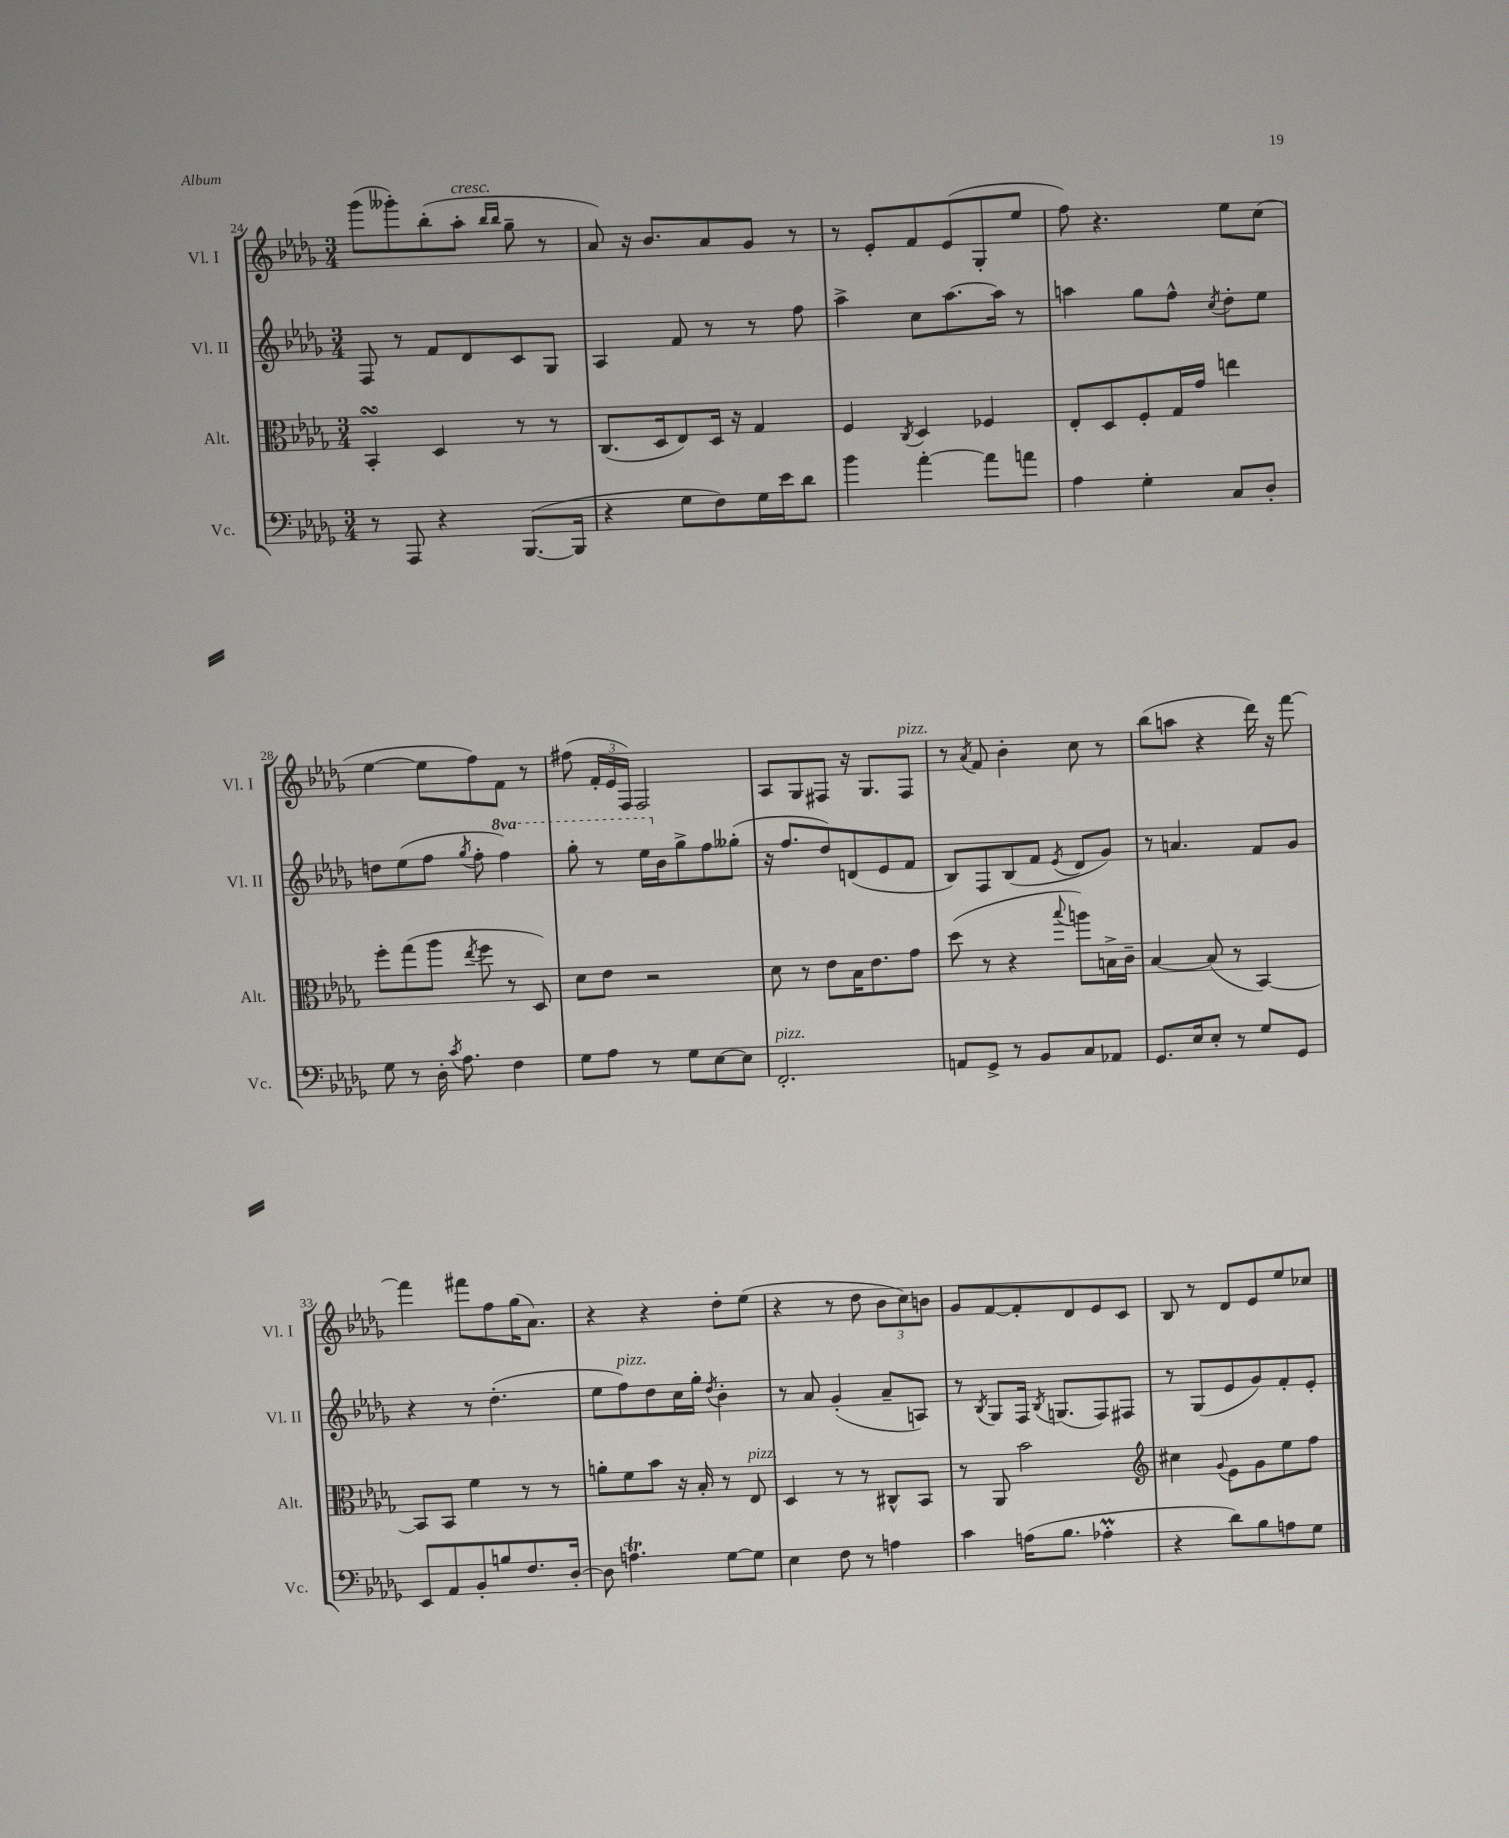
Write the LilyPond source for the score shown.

<<
\new StaffGroup <<
\new Staff = "s0" \with { instrumentName = "Vl. I" shortInstrumentName = "Vl. I" } {
    \clef treble \key des \major \numericTimeSignature \time 3/4
    \autoBeamOff ges'''8[( geses'''8-.) bes''8-.( aes''8]-.^\markup { \italic "cresc." } \grace { bes''16[ bes''16] } ges''8-- r8 |
    aes'8) r16 bes'8.[ aes'8 ges'8] r8 |
    r8 ees'8[-. f'8 ees'8( ges8-. ees''8] |
    f''8) r4. ees''8[ c''8]( |
    ees''4~ ees''8[ f''8) f'8] r8 |
    fis''8( \tuplet 3/2 { f'16[-. ees'16 f16]) } f2 |
    aes8[ ges8 fis8] r16 ges8.[ fis8]^\markup { \italic "pizz." } |
    r8 \acciaccatura { aes'8 } f'8 bes'4-. c''8 r8 |
    bes''8[( a''8] r4 des'''16) r16 f'''8~ |
    f'''4 fis'''8[ f''8 ges''16( aes'8.]) |
    r4 r4 des''8[-. ees''8]( |
    r4 r8 des''8 \tuplet 3/2 { bes'8[ c''8) b'8] } |
    ges'8[ f'8~ f'8-. des'8 ees'8 c'8] |
    bes8 r8 des'8[ ees'8 ees''8 ces''8] \bar "|." |
}
\new Staff = "s1" \with { instrumentName = "Vl. II" shortInstrumentName = "Vl. II" } {
    \clef treble \key des \major \numericTimeSignature \time 3/4 \set Staff.ottavationMarkups = #ottavation-simple-ordinals
    \autoBeamOff f8 r8 f'8[ des'8 c'8 ges8] |
    aes4 f'8 r8 r8 f''8 |
    aes''4-> c''8[ aes''8.~ aes''16] r8 |
    a''4 ges''8[ f''8]-^ \acciaccatura { c''8 } des''8[-. ees''8] |
    d''8[ ees''8( f''8] \acciaccatura { ges''8 } f''8-. \ottava #1 f'''4) |
    ges'''8-. r8 ees'''16[ \ottava #0 bes'16 ges''8-> f''8 geses''8]-.( |
    r16 f''8.[ des''8) d'8( ees'8 f'8] |
    bes8[) f8 bes8( f'8] \acciaccatura { ees'8 } des'8[ ges'8]) |
    r8 a'4. f'8[ ges'8] |
    r4 r8 des''4.-.( |
    ees''8[ f''8^\markup { \italic "pizz." }) des''8 c''16 ges''16]-. \acciaccatura { des''8 } bes'4-. |
    r8 aes'8 ges'4-.( aes'8[-- a8]) |
    r8 \acciaccatura { bes8 } ges8[ f16] \acciaccatura { bes8 } g8.[( f8) fis8] |
    r8 ges8[( ees'8 ges'8) f'8-. ees'8]-. \bar "|." |
}
\new Staff = "s2" \with { instrumentName = "Alt." shortInstrumentName = "Alt." } {
    \clef alto \key des \major \numericTimeSignature \time 3/4
    \autoBeamOff bes,4-.\turn des4 r8 r8 |
    c8.[( des16 ees8) des16] r16 ges4 |
    f4 \acciaccatura { c8 } des4 fes4 |
    ees8[-. des8 f8-. ges16 ges'16] e''4 |
    f''8[-. ges''8( aes''8] \acciaccatura { ees''8 } f''8 r8 des8) |
    des'8[ ees'8] r2 |
    des'8 r8 ees'8[ bes16 ees'8. ges'8] |
    des''8( r8 r4 \appoggiatura { bes''8 } a''8[) b16-> c'16]-- |
    bes4~ bes8( r8 bes,4~) |
    bes,8[ bes,8] f'4 r8 r8 |
    a'8[-. f'8 bes'8] r16 bes16-. r8 ees8^\markup { \italic "pizz." } |
    des4 r8 r8 cis8[-^ bes,8] |
    r8 aes,8 bes'2 |
    \clef treble cis''4 \appoggiatura { ges'8 } ees'8[ ges'8 ees''8 f''8] \bar "|." |
}
\new Staff = "s3" \with { instrumentName = "Vc." shortInstrumentName = "Vc." } {
    \clef bass \key des \major \numericTimeSignature \time 3/4
    \autoBeamOff r8 aes,,8 r4 bes,,8.[~( bes,,16] |
    r4 ges8[ f8) ges16 ees'16 des'8] |
    bes'4 aes'4~-. aes'8[ a'8] |
    aes4 ges4-. c8[ des8]-. |
    ges8 r8 des16-. \acciaccatura { c'8 } aes8. f4 |
    ges8[ aes8] r8 ges8[ ees8~ ees8] |
    f,2.-.^\markup { \italic "pizz." } |
    a,8[ ges,8]-> r8 bes,8[ c8 aes,8] |
    ges,8.[ ees16 ees8]-. r8 ges8[ ges,8] |
    ees,8[ aes,8 bes,8-. b8 f8. des16]~-. |
    des8 a4.\trill ges8[~ ges8] |
    ees4 f8 r8 a4 |
    c'4 a16[( bes8.] aes4-.\prall |
    r4 des'8[) bes8 a8 ges8] \bar "|." |
}
>>
>>
\layout { \context { \Score currentBarNumber = #24 } }
